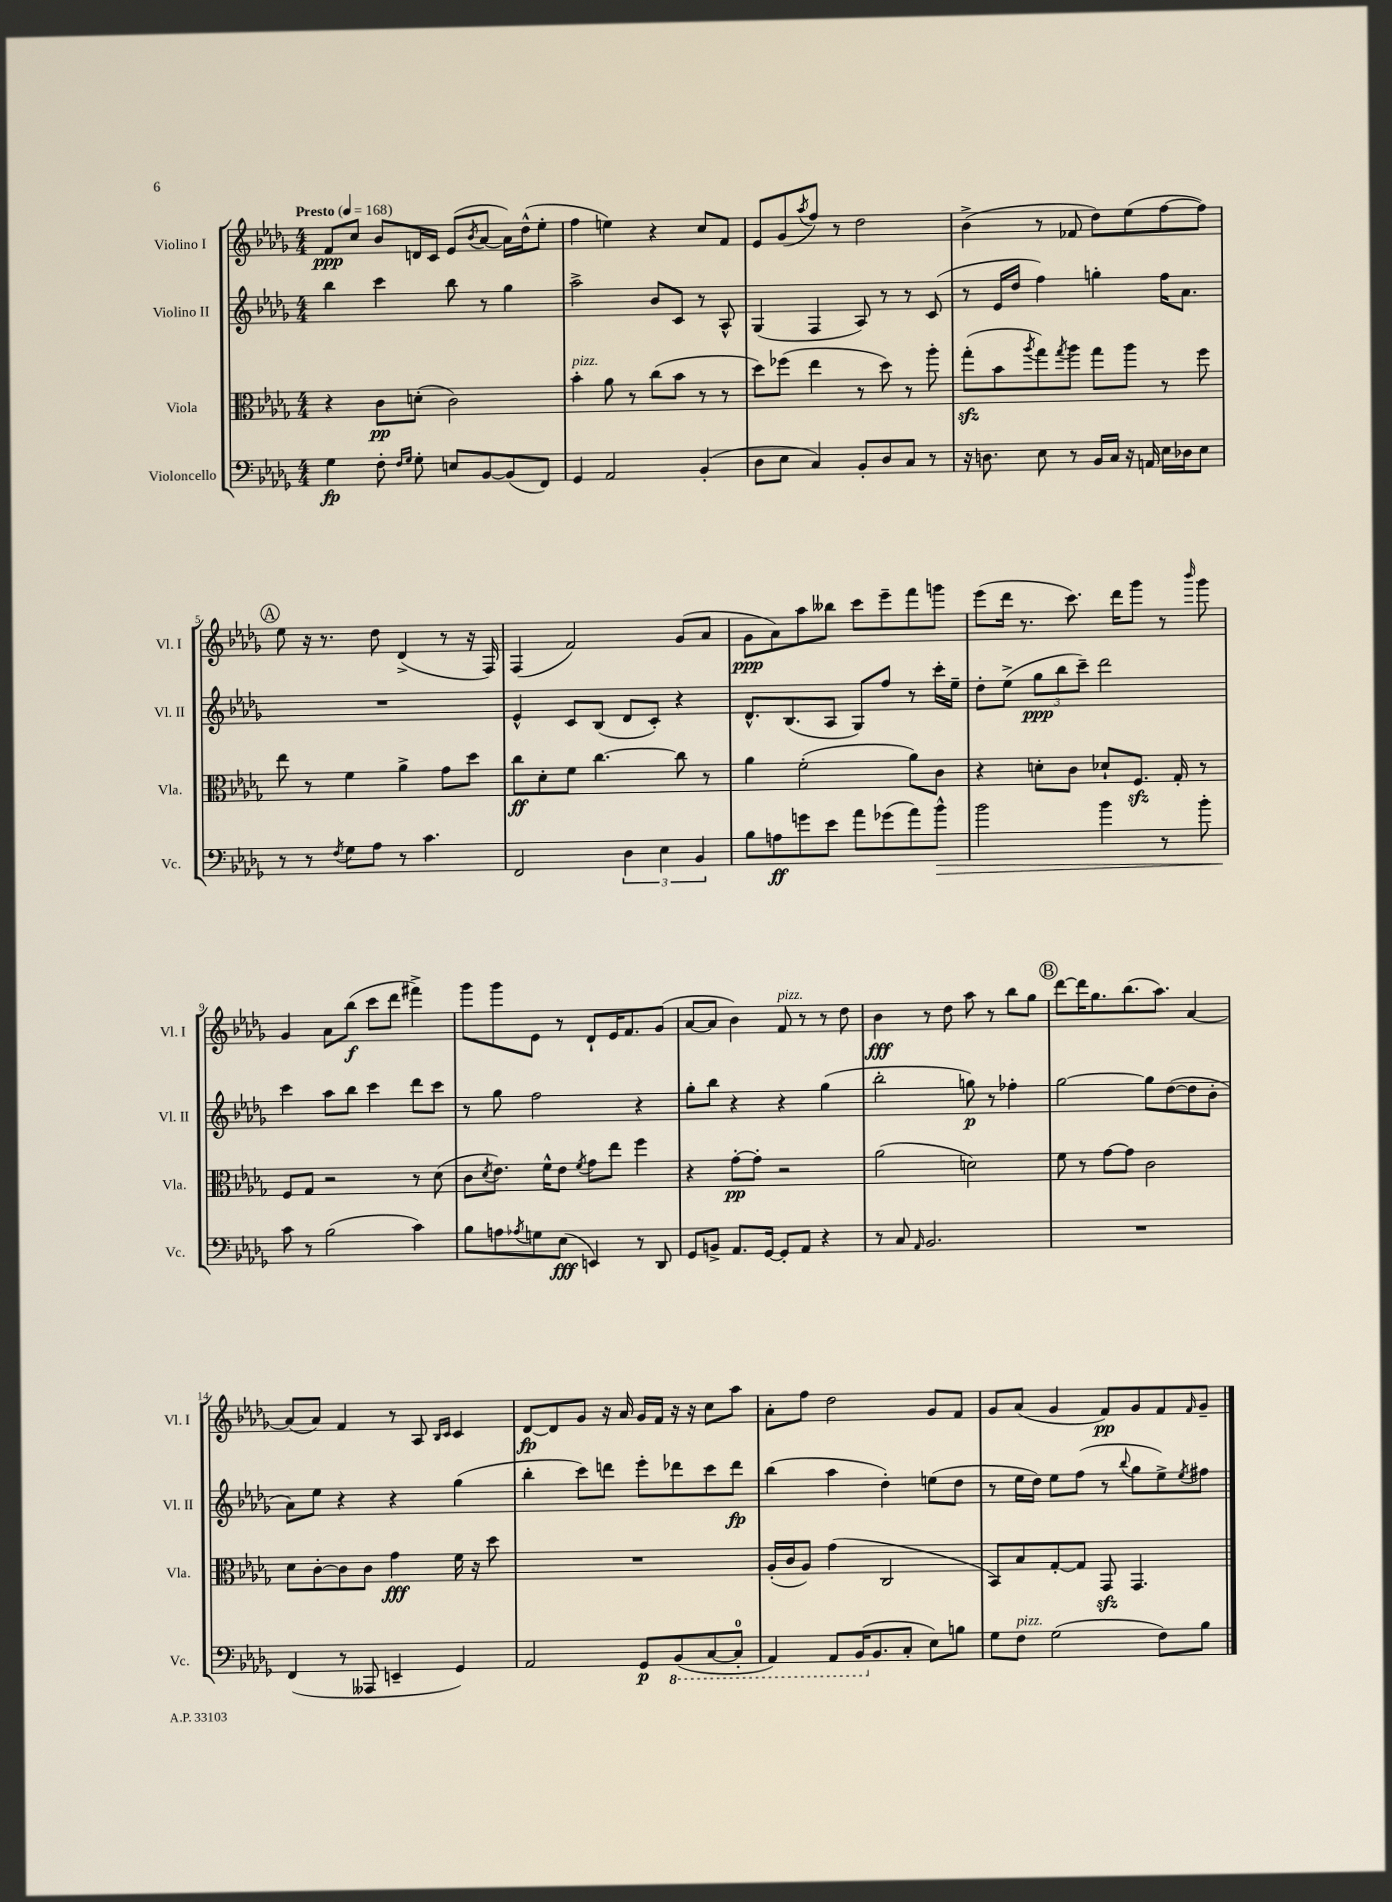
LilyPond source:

<<
\new StaffGroup <<
\new Staff = "s0" \with { instrumentName = "Violino I" shortInstrumentName = "Vl. I" } {
    \clef treble \key des \major \numericTimeSignature \time 4/4 \tempo "Presto" 4 = 168
    f'8\ppp c''8 bes'8 d'16 c'16 ees'8( \acciaccatura { bes'8 } aes'8~ aes'16) des''16-^( ees''8-. |
    f''4 e''4) r4 c''8 f'8 |
    ees'8 ges'8( \acciaccatura { aes''8 } f''8) r8 des''2 |
    bes'4->( r8 fes'8 des''8) ees''8( f''8~ f''8) |
    \mark \markup { \circle "A" } ees''8 r16 r8. des''8 des'4->( r8 r16 f16) |
    f4( f'2) ges'8( aes'8 |
    ges'8\ppp aes'8) aes''8 beses''8 c'''8 ees'''8-- f'''8 g'''8 |
    ees'''8( des'''16 r8. c'''8.) des'''16 ges'''8 r8 \grace { bes'''16 } ges'''8 |
    ges'4 aes'8 bes''8\f( c'''8 des'''8 fis'''4->) |
    ges'''8 ges'''8 ees'8 r8 des'8-! ees'16 f'8. ges'8( |
    aes'8~ aes'8 bes'4) f'8^\markup { \italic "pizz." } r8 r8 des''8 |
    bes'4\fff r8 des''8 aes''8 r8 bes''8 ges''8 |
    \mark \markup { \circle "B" } des'''8~ des'''16 ges''8. bes''8.( aes''8.) aes'4~ |
    aes'8( aes'8) f'4 r8 aes8 \grace { bes16 c'16 } c'4 |
    des'8~\fp des'8 ges'8 r16 aes'16 ges'16 f'16 r16 r16 c''8 aes''8 |
    aes'8-. f''8 des''2 ges'8 f'8 |
    ges'8 aes'8( ges'4 f'8\pp) ges'8 f'8 \grace { f'16 } ges'8-- \bar "|." |
}
\new Staff = "s1" \with { instrumentName = "Violino II" shortInstrumentName = "Vl. II" } {
    \clef treble \key des \major \numericTimeSignature \time 4/4
    bes''4 c'''4 bes''8 r8 ges''4 |
    aes''2-> bes'8 c'8 r8 aes8-^ |
    ges4( f4 aes8) r8 r8 c'8( |
    r8 ees'16 des''16 f''4) g''4-. f''16 aes'8. |
    \mark \markup { \circle "A" } R1 |
    ees'4-^ c'8 bes8( des'8 c'8-.) r4 |
    des'8.-^ bes8.( aes8 ges8) f''8 r8 c'''16-. ees''16-- |
    des''8-. ees''8->( \tuplet 3/2 { ges''8\ppp bes''8 c'''8--) } des'''2 |
    c'''4 aes''8 bes''8 c'''4 des'''8 c'''8 |
    r8 ges''8 f''2 r4 |
    ges''8-. bes''8 r4 r4 ges''4( |
    bes''2-. g''8\p) r8 fes''4-. |
    \mark \markup { \circle "B" } ges''2~ ges''8 des''8~( des''8 bes'8-. |
    aes'8) ees''8 r4 r4 ges''4( |
    bes''4-. c'''8) d'''8 ees'''8-. des'''8 c'''8 des'''8\fp |
    bes''4( aes''4 des''4-.) e''8( des''8 |
    r8 ees''16 des''16) ees''8 f''8( r8 \appoggiatura { bes''8 } ges''8 ees''8->) \acciaccatura { ees''8 } fis''8 \bar "|." |
}
\new Staff = "s2" \with { instrumentName = "Viola" shortInstrumentName = "Vla." } {
    \clef alto \key des \major \numericTimeSignature \time 4/4
    r4 c'8\pp d'8-.( c'2) |
    bes'4-.^\markup { \italic "pizz." } aes'8 r8 c''8( bes'8 r8 r8 |
    des''8) fes''8( ees''4 r8 des''8) r8 aes''8-. |
    ges''8-.\sfz( bes'8 \acciaccatura { aes''8 } ges''8) \acciaccatura { ges''8 } aes''8 ges''8 aes''8 r8 f''8 |
    \mark \markup { \circle "A" } ees''8 r8 f'4 aes'4-> ges'8 des''8 |
    c''8\ff des'8-. f'8 c''4.~ c''8 r8 |
    aes'4 f'2-.( aes'8) c'8 |
    r4 d'8-. c'8 des'8-! f8.\sfz ges16-. r8 |
    f8 ges8 r2 r8 des'8( |
    c'8 \acciaccatura { des'8 } ees'8.) f'16-^ ees'8 \acciaccatura { f'8 } ges'8 ees''8 f''4 |
    r4 ges'8~-.\pp ges'8-. r2 |
    aes'2( d'2) |
    \mark \markup { \circle "B" } f'8 r8 ges'8~ ges'8 c'2 |
    des'8 c'8~-. c'8 c'8 ges'4\fff f'16 r16 des''8 |
    R1 |
    aes16-.( c'16 aes8) ges'4( c2 |
    bes,8) bes8 ges8~-. ges8 ges,8\sfz ges,4. \bar "|." |
}
\new Staff = "s3" \with { instrumentName = "Violoncello" shortInstrumentName = "Vc." } {
    \clef bass \key des \major \numericTimeSignature \time 4/4
    ges4\fp f8-. \grace { f16 ges16 } ges8-. e8 bes,8~ bes,8( f,8) |
    ges,4 aes,2 bes,4-.( |
    des8 ees8 c4) bes,8-. des8 c8 r8 |
    r16 d8. ees8 r8 bes,16 c16 r16 a,16 ees16 des16 ees8 |
    \mark \markup { \circle "A" } r8 r8 \acciaccatura { f8 } ges8 aes8 r8 c'4. |
    f,2 \tuplet 3/2 { des4 ees4 bes,4 } |
    bes8 a8\ff g'8 ees'8 aes'8 ges'8( aes'8) bes'8-^\> |
    bes'2 bes'4 r8 bes'8-. |
    c'8\! r8 bes2( c'4) |
    bes8 a8 \acciaccatura { aes8 } g8 ees8\fff( e,4) r8 des,8 |
    ges,8 b,8-> aes,8. ges,16~ ges,8-. aes,8 r4 |
    r8 c8 \grace { aes,16 } bes,2. |
    \mark \markup { \circle "B" } R1 |
    f,4( r8 aeses,,8 e,4-- ges,4) |
    aes,2 ges,8\p \ottava #-1 bes,,8( c,8~ c,8-0-. |
    aes,,4) aes,,8 bes,,16( \ottava #0 bes,8. c8-. ees8) b8 |
    ges8 f8^\markup { \italic "pizz." } ges2( f8) bes8 \bar "|." |
}
>>
>>
